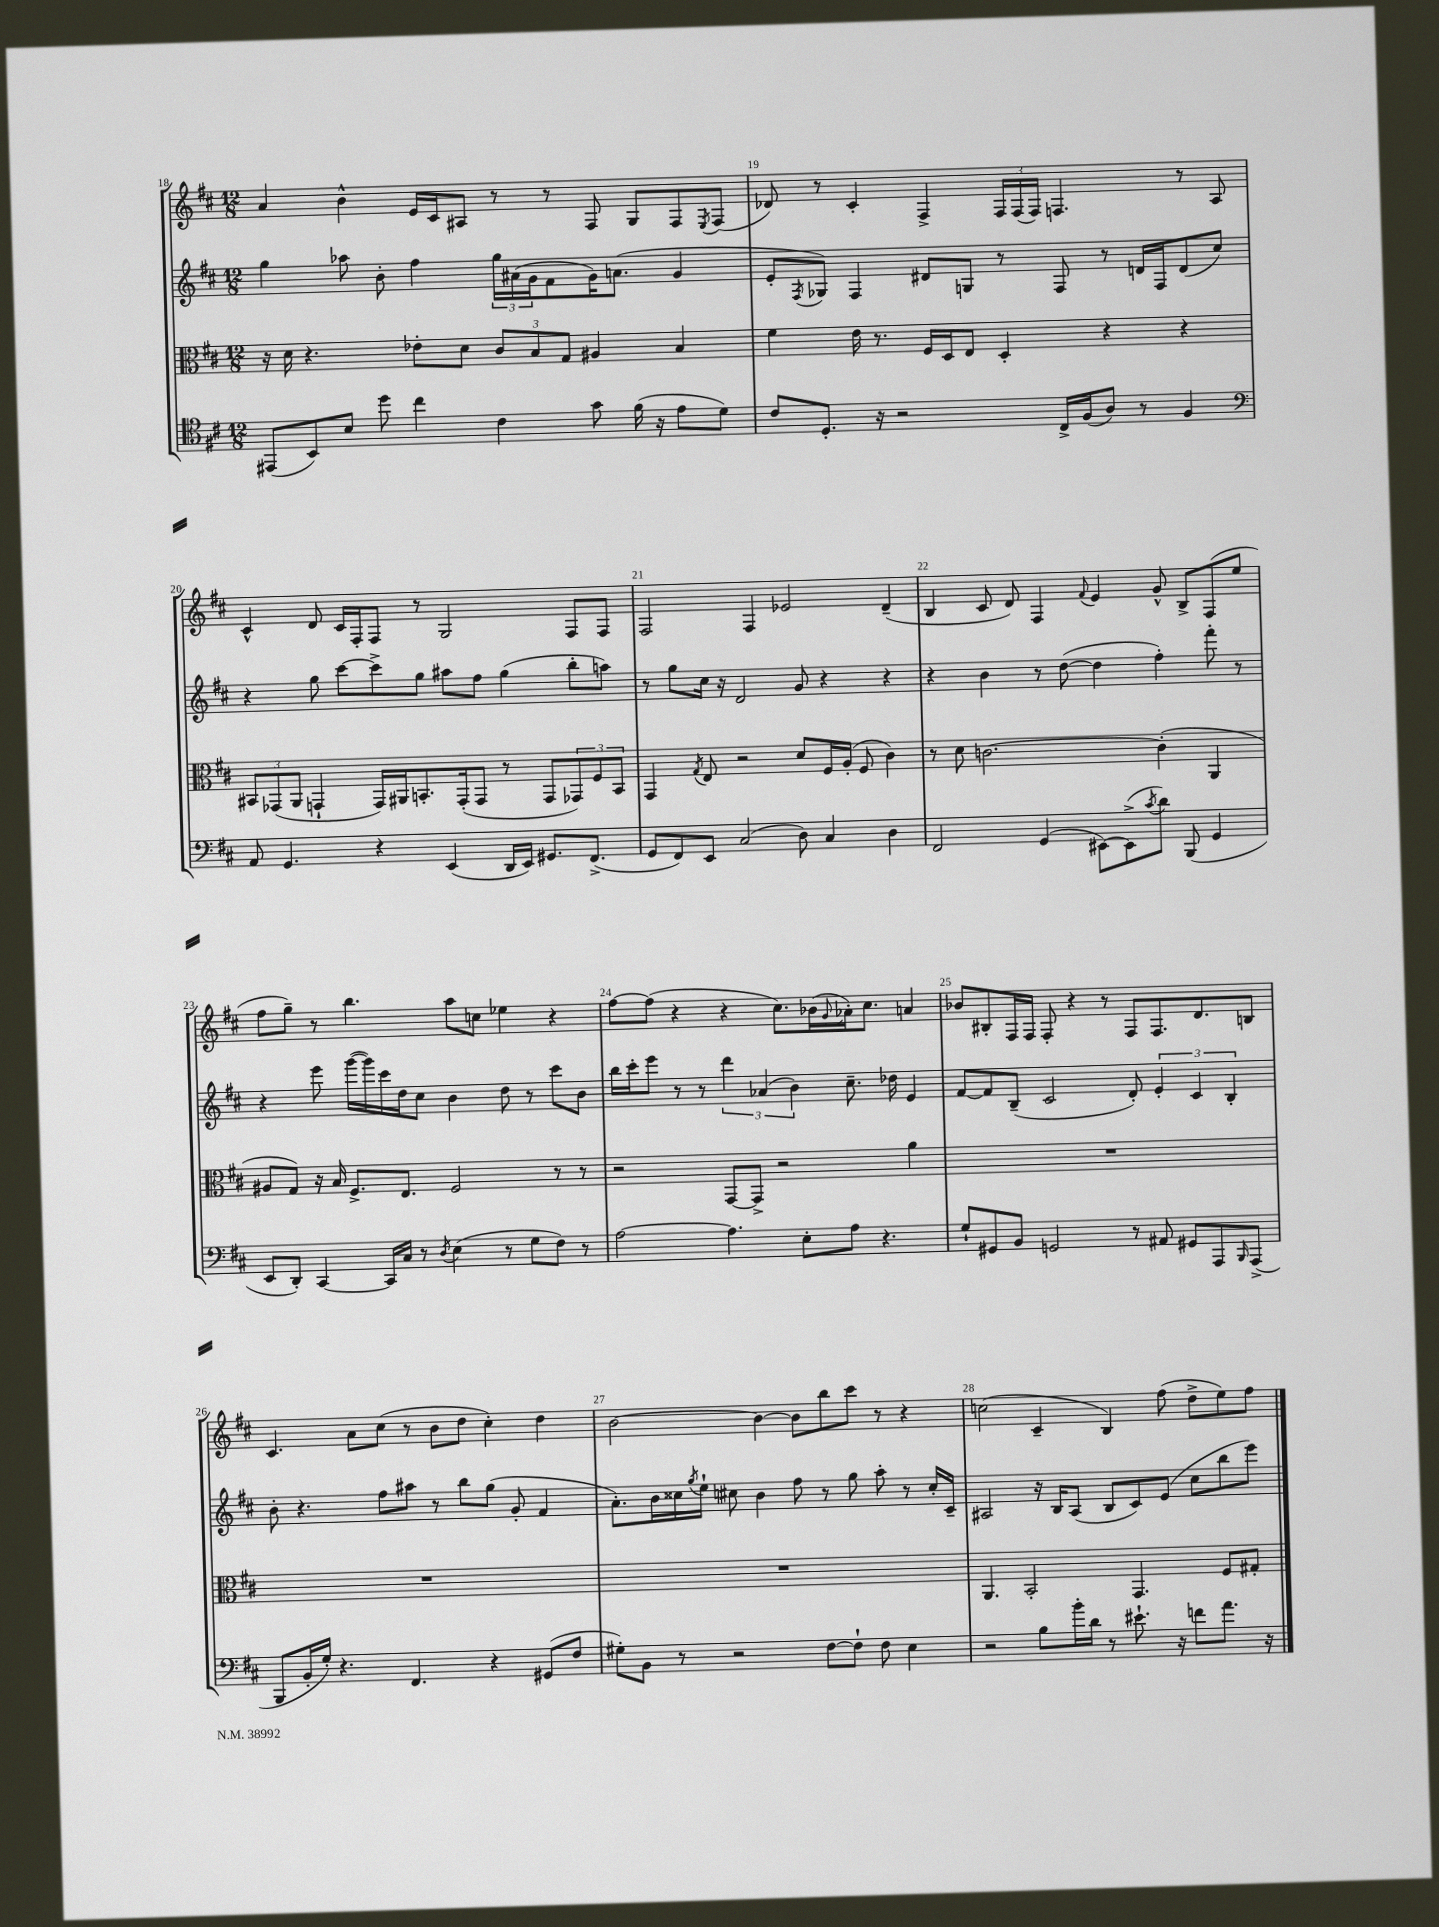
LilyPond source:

<<
\new StaffGroup <<
\new Staff = "s0" {
    \clef treble \key d \major \numericTimeSignature \time 12/8
    a'4 b'4-^ e'16 cis'16 ais8 r8 r8 fis8 g8 fis8 \acciaccatura { e8 } fis8( |
    des'8) r8 cis'4-. fis4-> \tuplet 3/2 { fis16 fis16( fis16) } f4. r8 a8 |
    cis'4-^ d'8 cis'16 fis16-. fis8 r8 g2 fis8 fis8 |
    fis2 fis4 ees'2 d'4--( |
    b4 cis'8 d'8) fis4 \appoggiatura { fis'8 } e'4 g'8-^ b8-> fis8( e''8 |
    fis''8 g''8--) r8 b''4. a''8 c''8 ees''4 r4 |
    fis''8~ fis''8( r4 r4 cis''8.) bes'16( \appoggiatura { g'8 } aes'16-.) cis''8. a'4 |
    bes'8 bis8-. fis16 fis16 fis8-. r4 r8 fis8 fis8. d'8. b8 |
    cis'4. a'8 cis''8( r8 b'8 d''8 cis''4-.) d''4 |
    b'2~ b'4~ b'8 b''8 cis'''8 r8 r4 |
    c''2( cis'4-- b4) fis''8( d''8-> e''8) fis''8 \bar "|." |
}
\new Staff = "s1" {
    \clef treble \key d \major \numericTimeSignature \time 12/8
    g''4 aes''8 b'8-. fis''4 \tuplet 3/2 { g''16 ais'16( g'16 } fis'8 g'16) a'8.( g'4 |
    e'8-. \acciaccatura { fis8 } ges8) fis4 dis'8 g8 r8 fis8 r8 d'16 fis16 d'8( cis''8) |
    r4 g''8 cis'''8~ cis'''8-> g''8 ais''8 fis''8 g''4( b''8-. a''8) |
    r8 g''8 cis''16 r16 d'2 g'8 r4 r4 |
    r4 b'4 r8 d''8~( d''4 fis''4-.) fis'''8-. r8 |
    r4 e'''8 g'''16~( g'''16) cis'''16 d''16 cis''8 b'4 d''8 r8 cis'''8 b'8 |
    b''16 cis'''16-. e'''8 r8 r8 \tuplet 3/2 { d'''4 aes'4( b'4) } cis''8.-- des''16 e'4 |
    fis'8~ fis'8 b8--( cis'2 d'8-.) \tuplet 3/2 { e'4-. cis'4 b4-. } |
    b'8-. r4. fis''8 ais''8 r8 b''8 g''8( g'8-. fis'4 |
    a'8.-.) b'16 cisis''16 \acciaccatura { g''8 } e''16-! cis''8 b'4 fis''8 r8 g''8 a''8-. r8 cis''16-. cis'16-- |
    ais2 r16 b16 ais8( b8 cis'8) e'8( cis''8 b''8 e'''8) \bar "|." |
}
\new Staff = "s2" {
    \clef alto \key d \major \numericTimeSignature \time 12/8
    r16 d'16 r4. ees'8-. d'8 \tuplet 3/2 { cis'8 b8 g8 } ais4 b4 |
    fis'4 e'16 r8. fis16 d16 e8 d4-. r4 r4 |
    \tuplet 3/2 { bis,8 ges,8( a,8 } g,4-! g,16) ais,16 b,8.-. g,16-.( g,8 r8 g,8 \tuplet 3/2 { ges,8) fis8 b,8 } |
    g,4 \acciaccatura { g8 } e8 r2 d'8 fis16 a16-.( fis8 cis'4) |
    r8 d'8 c'2.~ c'4-.( a,4 |
    ais8 g8) r16 b16 fis8.-> e8. fis2 r8 r8 |
    r2 g,8~ g,8-> r2 a'4 |
    R1. |
    R1. |
    R1. |
    a,4. b,2-. g,4. fis8 gis8-. \bar "|." |
}
\new Staff = "s3" {
    \clef tenor \key d \major \numericTimeSignature \time 12/8
    eis,8( b,8) b8 d''8 cis''4 cis'4 g'8 fis'16( r16 e'8 d'8) |
    cis'8 d8.-. r16 r2 cis16-> fis16( a8) r8 fis4 |
    \clef bass a,8 g,4. r4 e,4( d,16 e,16) gis,8. fis,8.->( |
    g,8 fis,8) e,8 cis2( d8) cis4 d4 |
    fis,2 g,4( eis,8~) eis,8->( \acciaccatura { cis'8 } d'8) b,,8( g,4 |
    e,8 d,8-.) cis,4~ cis,16 cis16 r8 \acciaccatura { d8 } e4( r8 g8 fis8) r8 |
    a2~ a4. e8-. a8 r4. |
    g8-! gis,8 b,8 g,2 r8 ais,8 gis,8 a,,8 \grace { b,,16 } a,,8->( |
    b,,8 b,16-. g16-.) r4. fis,4. r4 gis,8( fis8 |
    gis8-.) b,8 r8 r2 fis8~ fis8-! fis8 e4 |
    r2 b8 b'16-. d'16 r8 eis'8.-! r16 f'8 a'8. r16 \bar "|." |
}
>>
>>
\layout { \context { \Score currentBarNumber = #18 \override BarNumber.break-visibility = ##(#f #t #t) barNumberVisibility = #all-bar-numbers-visible } }
